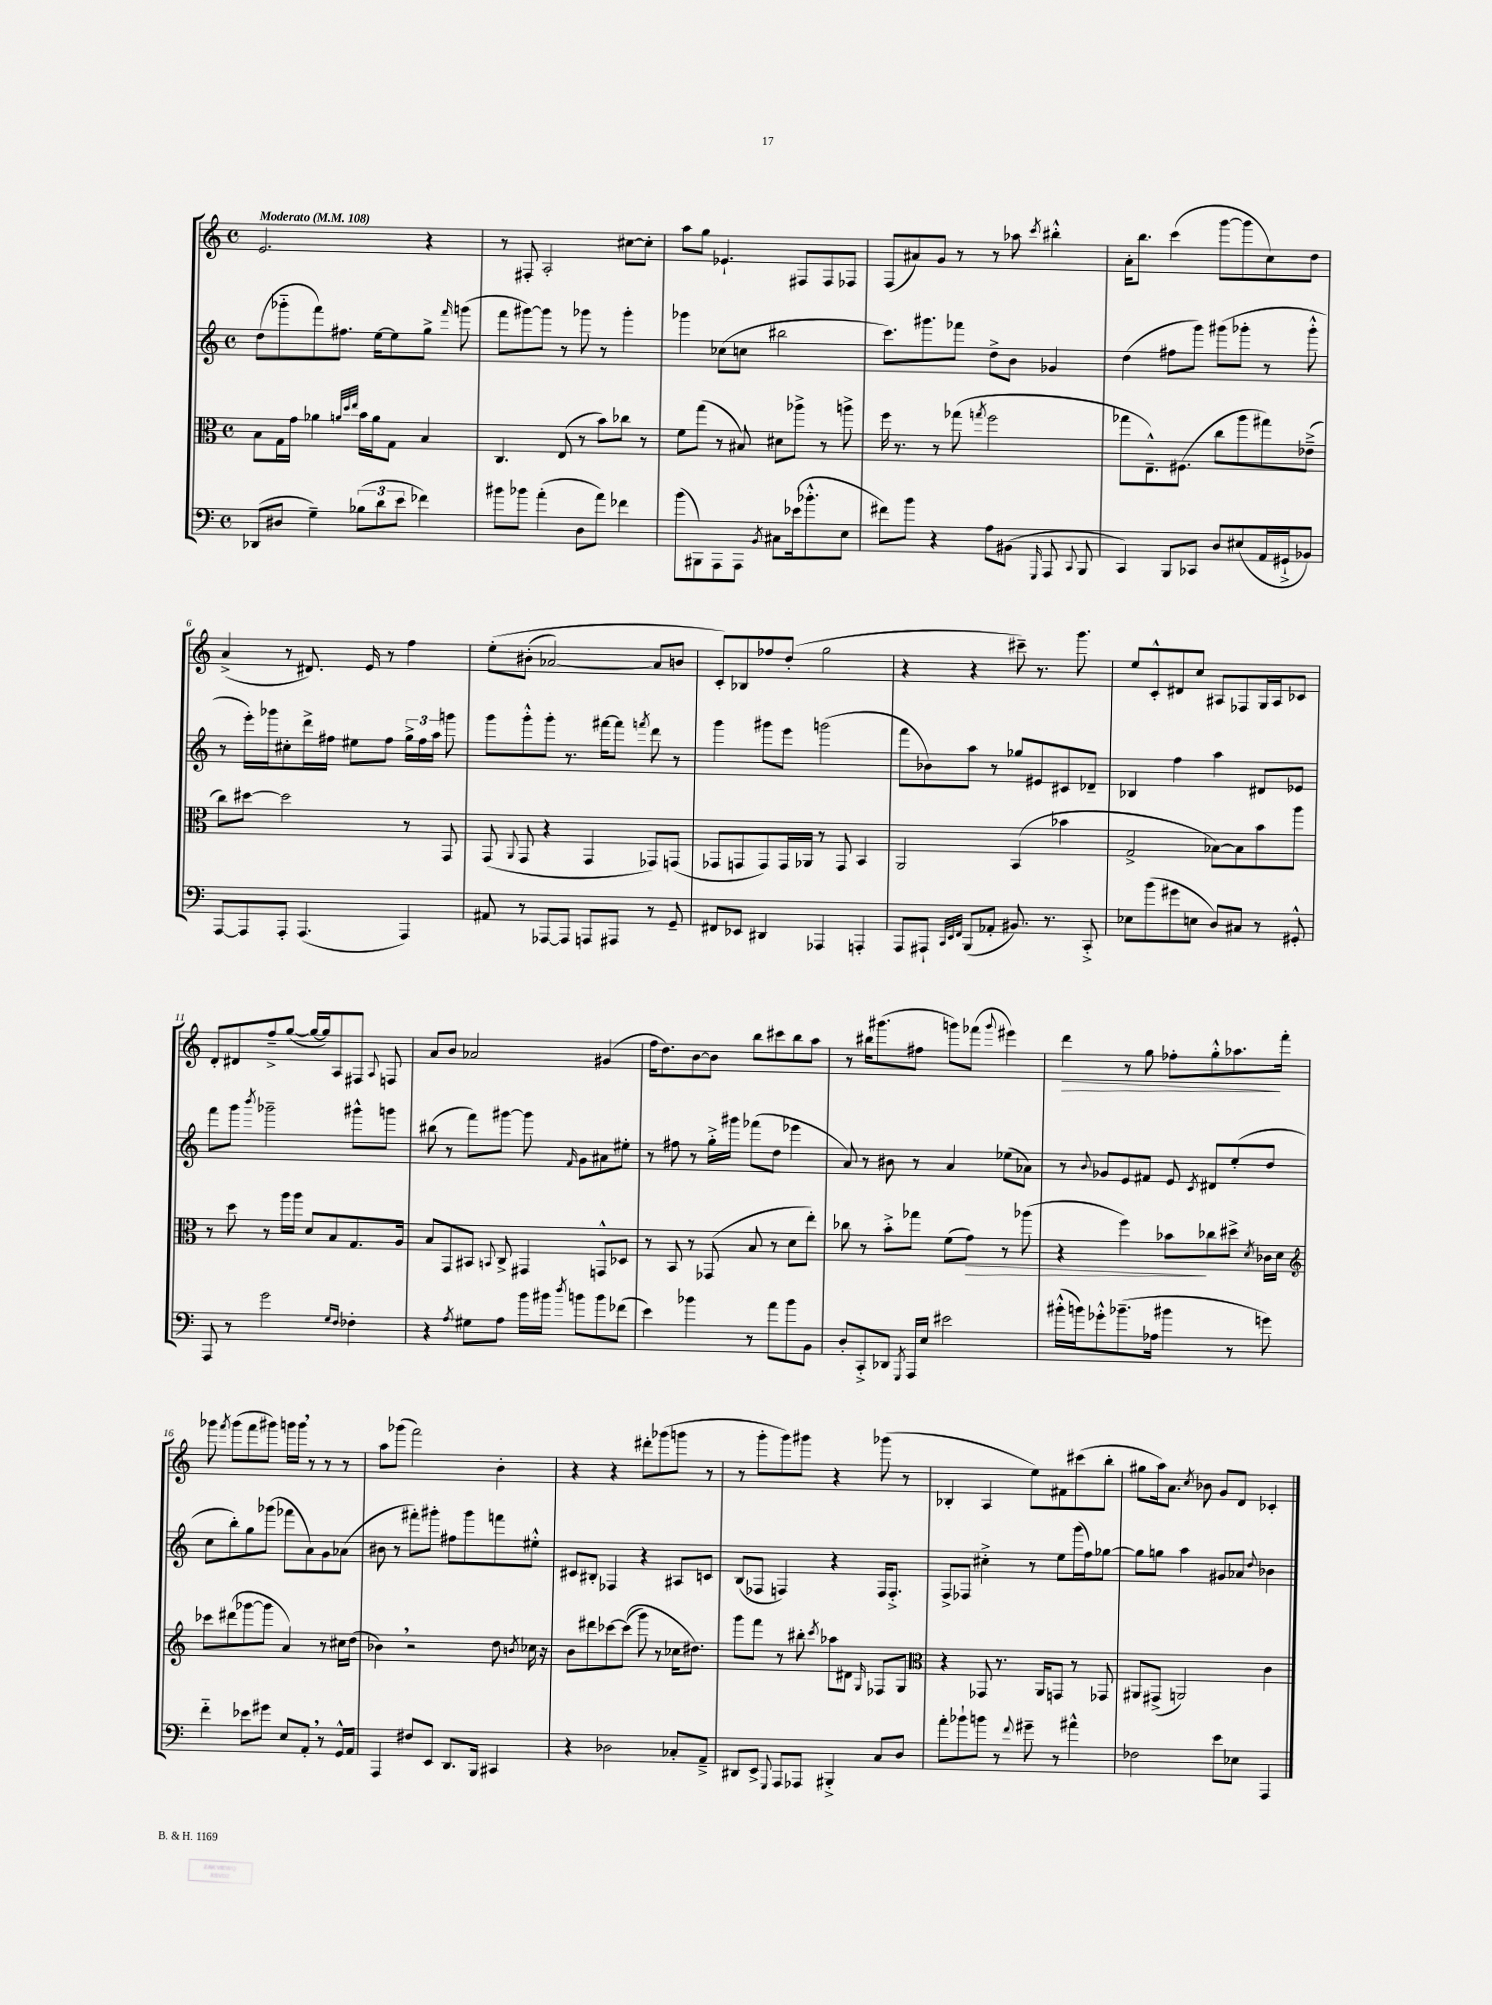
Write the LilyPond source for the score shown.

<<
\new StaffGroup <<
\new Staff = "s0" {
    \clef treble \key c \major \defaultTimeSignature \time 4/4 \tempo "Moderato" 4 = 108
    \autoBeamOff e'2. r4 |
    r8 fis8-. a2-. cis''8[~ cis''8]-. |
    a''8[ g''8] ees'4.-! fis8[ fis8 fes8] |
    f8[( ais'8) g'8] r8 r8 aes''8 \acciaccatura { c'''8 } bis''4-.-^ |
    a'16[-. b''8.] c'''4( g'''8[~ g'''8 c''8) d''8] |
    a'4->( r8 dis'8.) e'16 r8 f''4 |
    e''8[-.\( bis'8]-.( aes'2~) aes'8[ b'8] |
    c'8[-.\) bes8 fes''8 d''8]-.( g''2 |
    r4 r4 cis'''8--) r8. g'''8. |
    e''8[ c'8-.-^ dis'8 c''8] ais8[ fes8 g16 ais16 ces'8] |
    d'8[-. dis'8 f''8---> g''8]~( g''16[~ g''16) a8 fis8] \appoggiatura { a8 } f8 |
    a'8[ b'8] aes'2 gis'4( |
    f''16[ d''8.) b'8~ b'8] b''8[ cis'''8 b''8 a''8] |
    r8 bis''16[ gis'''8.( fis''8] g'''8[) fes'''8]( \appoggiatura { g'''8 } eis'''4) |
    d'''4\> r8 g''8 fes''8[-. g''8-.-^ aes''8.\! f'''16]-. |
    ges'''8 \acciaccatura { f'''8 } ges'''8[( f'''8 gis'''8]) g'''16[ g'''16] \breathe r8 r8 r8 |
    a''8[ ges'''8]( f'''2) b'4-. |
    r4 r4 dis'''8[-. ges'''8( g'''8] r8 |
    r8 g'''8[-. g'''8) gis'''8] r4 ges'''8( r8 |
    bes4-. a4 e''8[) fis'8 cis'''8( b''8]-. |
    gis''8[ a''16) a'8.] \acciaccatura { c''8 } bes'8 g'8[ d'8] ces'4-. \bar "|." |
}
\new Staff = "s1" {
    \clef treble \key c \major \defaultTimeSignature \time 4/4
    \autoBeamOff d''8[( ges'''8-_ f'''8) fis''8.] e''16[~ e''8 g''8]-> \grace { f'''16 } g'''8( |
    f'''8[ gis'''8~) gis'''8] r8 ges'''8 r8 ges'''4-. |
    ges'''4 ces''8[( c''8] bis''2 |
    c'''8.[) gis'''8. fes'''8] d''8[-> b'8] ges'4 |
    d''4( fis''8[ g'''8]) gis'''8[( ges'''8]-. r8 ges'''8-.-^ |
    r8 e'''16[-.) ges'''16 cis''8-. d'''16-> fis''16] eis''8[ fis''8] \tuplet 3/2 { g''16[-> fis''16 a''16] } g'''8 |
    g'''8[ g'''8-.-^ g'''8]-. r8. fis'''16[~ fis'''8] \acciaccatura { f'''8 } d'''8 r8 |
    g'''4 gis'''8[ e'''8] g'''2( |
    f'''8[ bes'8) a''8] r8 ges''8[ eis'8 cis'8 des'8]-- |
    bes4 f''4 a''4 dis'8[ ees'8] |
    f'''8[ g'''8] \acciaccatura { b'''8 } ges'''2-- gis'''8[-^ g'''8] |
    bis''8( r8 f'''8[) gis'''8]~ gis'''8 \grace { f'16 } g'8[ ais'8 eis''8]-. |
    r8 fis''8 r8 g''16[-.-> gis'''16] fes'''8[( d''8] ees'''4 |
    a'8) r8 bis'8 r8 a'4 ees''8[( aes'8]) |
    r8 \appoggiatura { b'8 } ges'8[ e'8 fis'8] e'8 \acciaccatura { c'8 } dis'8[ e''8-.( d''8] |
    c''8[ b''8-.) g''8 ges'''8]( fes'''8[ a'8) g'8 aes'8]( |
    bis'8 r8 fis'''8[-.) gis'''8]-. fis''8[ gis'''8 f'''8 eis''8]-.-^ |
    cis'8[ bis8]-. fes4 r4 ais8[ c'8] |
    b8[( fes8] f4) r4 f16[ f8.]-.-> |
    f8[-> fes8] cis''4-.-> r8 e''8[ g'''16( f''16) ges''8]~ |
    ges''8[ g''8] a''4 gis'8[ aes'8] \appoggiatura { d''8 } bes'4 \bar "|." |
}
\new Staff = "s2" {
    \clef alto \key c \major \defaultTimeSignature \time 4/4
    \autoBeamOff b8[ g16 g'16] aes'4 \grace { a'32[ d''32 e''32] } b'16[ a'16 g8] b4 |
    c4. e8( r8 b'8[) ces''8] r8 |
    f'8[ g''8]( r8 bis8) dis'8[ aes''8]-> r8 a''8-> |
    f''16 r8. r8 ges''8( \acciaccatura { g''8 } f''2 |
    ges''8[ e8.---^) fis8.]( c''8[ a''8 gis''8) ees'8]--->( |
    c''8[) dis''8]~ dis''2 r8 g,8 |
    g,8( \appoggiatura { a,8 } g,8 r4 g,4 ges,8[) g,8]( |
    ges,8[ g,8 g,8) g,16 aes,16] r8 g,8 b,4 |
    a,2 b,4( bes'4 |
    g2-> bes8[~) bes8 b'8 a''8] |
    r8 d''8 r8 a''16[ a''16] d'8[ b8 g8. a16] |
    b8[ g,8 bis,8] \appoggiatura { b,8 } c8-> gis,4 g,8[-^ des8] |
    r8 b,8 r8 ges,8( b8 r8 d'8[ e''8]-.) |
    ces''8 r8 b'8[-.-> ges''8] f'8[( g'8]\>) r8 aes''8( |
    r4 f''4) bes'8[\! ces''8 dis''8]-> \acciaccatura { d'8 } ces'16[ d'16] |
    \clef treble ces'''8[ dis'''8( ges'''8~ ges'''8] a'4) r8 cis''16[ d''16]( |
    bes'4) \breathe r2 d''8 \acciaccatura { b'8 } ces''16 r16 |
    b'8[ dis'''8 ces'''8~ ces'''8](\( g'''8) r8 ces''16[ dis''8.]\) |
    g'''8[ f'''8] r8 bis''8-. \acciaccatura { c'''8 } aes''8[ dis'8] \grace { g16 } fes8[ g8] |
    \clef alto r4 ges,8 r8. a,16[ g,8] r8 ges,8 |
    ais,8[ gis,8]->( a,2) c'4 \bar "|." |
}
\new Staff = "s3" {
    \clef bass \key c \major \defaultTimeSignature \time 4/4
    \autoBeamOff des,8[( dis8] g4--) \tuplet 3/2 { bes8[( d'8 e'8] } fes'4) |
    bis'8[ bes'8] a'4-.( d8[ a'8]) fes'4 |
    b'8[( bis,,8) a,,8 a,,8] \acciaccatura { b,8 } cis8[ ees'16( bes'8.-.-^ e8] |
    fis'8[) b'8] r4 a8[ bis,8]( \grace { g,,16 } a,,8 \appoggiatura { c,8 } b,,8 |
    c,4) b,,8[ ces,8] d8[ eis8( a,16 gis,16-!-> bes,8]) |
    a,,8[~ a,,8 a,,8]-. a,,4.( a,,4) |
    ais,8 r8 aes,,8[~ aes,,8] a,,8[ ais,,8] r8 g,8-- |
    fis,8[ ees,8] dis,4 aes,,4 a,,4-. |
    a,,8[ ais,,8]-! \grace { c,32[ e,32 f,32] } b,,8[( aes,8]-. bis,8.) r8. c,8-.-> |
    ees8[ b'8( gis'8 e8] d8[) cis8] r8 gis,8-.-^ |
    a,,8 r8 g'2 \grace { g16[ f16] } fes4-. |
    r4 \acciaccatura { a8 } gis8[ a8] b'16[ bis'16] \acciaccatura { d''8 } b'8[ b'8 fes'8]( |
    e'4) bes'4 r8 a'8[ bes'8 b,8] |
    d8[-. c,8-.-> des,8] \acciaccatura { g,,8 } a,,16[ e16] eis'2 |
    bis'16[-.-^( b'16) ges'8-.-^ bes'8.--( aes16] bis'4 r8 g'8) |
    f'4-_ ees'8[ gis'8] e8[ a,8]-. \breathe r8 g,16[-^ a,16] |
    a,,4 fis8[ e,8] d,8.[ b,,16] cis,4 |
    r4 des2 ces8[-. a,8]---> |
    dis,8[ e,8]-> \appoggiatura { g,,8 } a,,8[ aes,,8] bis,,4-.-> c8[ d8] |
    a'8[-. bes'8-! b'8] r8 \appoggiatura { f'8 } gis'8-- r8 ais'4-^ |
    fes2 e'8[ ees8] a,,4 \bar "|." |
}
>>
>>
